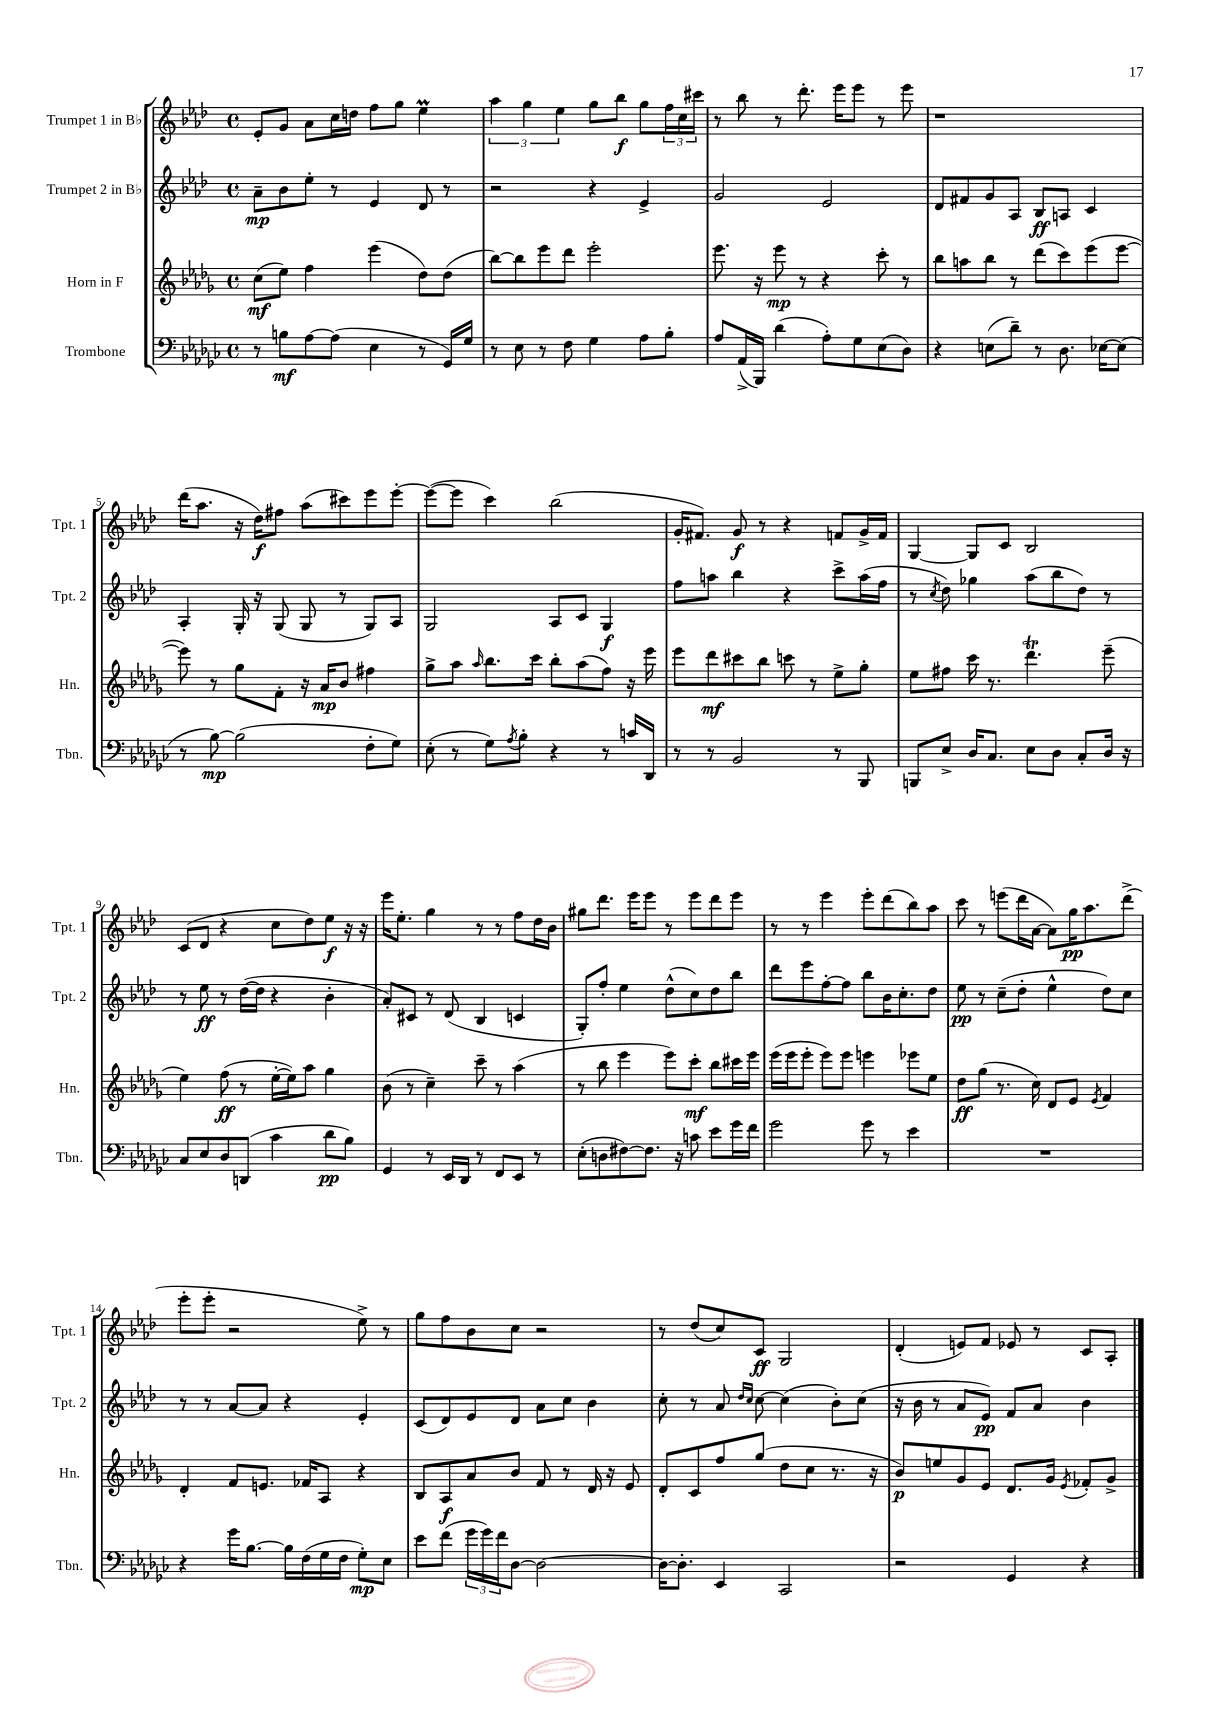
<<
\new StaffGroup <<
\new Staff = "s0" \with { instrumentName = "Trumpet 1 in Bb" shortInstrumentName = "Tpt. 1" } {
    \clef treble \key aes \major \defaultTimeSignature \time 4/4
    ees'8-. g'8 aes'8 c''16 d''16 f''8 g''8 ees''4\prall |
    \tuplet 3/2 { aes''4 g''4 ees''4 } g''8 bes''8\f g''8 \tuplet 3/2 { f''16 c''16 cis'''16 } |
    r8 bes''8 r8 des'''8.-. ees'''16 ees'''8 r8 ees'''8 |
    r1 |
    des'''16( aes''8. r16 des''16\f) fis''8 aes''8( cis'''8) ees'''8 ees'''8~-. |
    ees'''8~( ees'''8 c'''4) bes''2( |
    g'16-. fis'8.) g'8\f r8 r4 f'8 g'16-> f'16 |
    g4~ g8 c'8 bes2 |
    c'8( des'8 r4 c''8 des''8) ees''8\f r16 r16 |
    ees'''16 ees''8.-. g''4 r8 r8 f''8 des''16 bes'16 |
    gis''8 des'''8. ees'''16 ees'''8 r8 ees'''8 des'''8 ees'''8 |
    r8 r8 ees'''4 ees'''8-. des'''8( bes''8) aes''8 |
    c'''8 r8 e'''8( des'''16 aes'16~ aes'8) g''16\pp aes''8. des'''8->( |
    ees'''8-. ees'''8-. r2 ees''8->) r8 |
    g''8 f''8 bes'8 c''8 r2 |
    r8 des''8( c''8) c'8\ff g2 |
    des'4-.( e'8) f'8 ees'8 r8 c'8 aes8-. \bar "|." |
}
\new Staff = "s1" \with { instrumentName = "Trumpet 2 in Bb" shortInstrumentName = "Tpt. 2" } {
    \clef treble \key aes \major \defaultTimeSignature \time 4/4
    aes'8--\mp bes'8 ees''8-. r8 ees'4 des'8 r8 |
    r2 r4 ees'4-> |
    g'2 ees'2 |
    des'8 fis'8 g'8 aes8 bes8\ff a8 c'4 |
    aes4-. g16-. r16 g8( g8 r8 g8) aes8 |
    g2 aes8 c'8 g4\f |
    f''8 a''8 bes''4 r4 c'''8-> a''16( f''16 |
    r8 \acciaccatura { c''8 } des''8) ges''4 aes''8( bes''8 des''8) r8 |
    r8 ees''8\ff r8 des''16~( des''16 r4 bes'4-. |
    aes'8-.) cis'8 r8 des'8( bes4 c'4 |
    g8-.) f''8-. ees''4 des''8-^( c''8) des''8 bes''8 |
    des'''8 ees'''8 f''8~-. f''8 bes''8 bes'16 c''8.-. des''8 |
    ees''8\pp r8 c''8--( des''8-. ees''4-^ des''8) c''8 |
    r8 r8 aes'8~ aes'8 r4 ees'4-. |
    c'8( des'8) ees'8 des'8 aes'8 c''8 bes'4 |
    c''8-. r8 aes'8 \grace { des''16 c''16 } c''8~ c''4( bes'8-.) c''8( |
    r16 bes'16 r8 aes'8 ees'8\pp) f'8 aes'8 bes'4 \bar "|." |
}
\new Staff = "s2" \with { instrumentName = "Horn in F" shortInstrumentName = "Hn." } {
    \clef treble \key des \major \defaultTimeSignature \time 4/4
    c''8\mf( ees''8) f''4 ees'''4( des''8) des''8( |
    bes''8~) bes''8 ees'''8 des'''8 ees'''2-. |
    ees'''8. r16 ees'''8\mp r8 r4 c'''8-. r8 |
    bes''8 a''8 bes''8 r8 des'''8( c'''8) ees'''8( ees'''8~ |
    ees'''8) r8 ges''8 f'8-. r16 aes'16\mp bes'8 fis''4 |
    ges''8-> aes''8 \grace { aes''16 } bes''8. c'''16 bes''8-. aes''8( f''8) r16 ees'''16 |
    ees'''8 des'''8\mf cis'''8 bes''8 c'''8 r8 ees''8-> ges''8-. |
    ees''8 fis''8 c'''16 r8. des'''4.\trill ees'''8--( |
    ees''4) f''8\ff( r8 ees''16~-. ees''16) aes''8 ges''4 |
    bes'8( r8 c''4--) c'''8-- r8 aes''4( |
    r8 bes''8 ees'''4 ees'''8) c'''8-.\mf bes''8 cis'''16 ees'''16 |
    ees'''16( ees'''16 ees'''8-. ees'''8) ees'''8 e'''4 ees'''8 ees''8 |
    des''8\ff ges''8( r8. c''16) des'8 ees'8 \acciaccatura { ees'8 } f'4 |
    des'4-. f'8 e'8. fes'16 aes8 r4 |
    bes8 aes8\f aes'8 bes'8 f'8 r8 des'16 r16 ees'8 |
    des'8-. c'8 f''8 ges''8( des''8 c''8 r8. r16 |
    bes'8\p) e''8 ges'8 ees'8 des'8. ges'16 \acciaccatura { ees'8 } fes'8-. ges'8-> \bar "|." |
}
\new Staff = "s3" \with { instrumentName = "Trombone" shortInstrumentName = "Tbn." } {
    \clef bass \key ges \major \defaultTimeSignature \time 4/4
    r8 b8\mf aes8~ aes8( ees4 r8 ges,16) ges16 |
    r8 ees8 r8 f8 ges4 aes8 bes8-. |
    aes8 aes,16->( bes,,16) des'4( aes8-.) ges8 ees8( des8) |
    r4 e8( des'8--) r8 des8. ees16~ ees8( |
    r8 bes8~\mp) bes2( f8-. ges8) |
    ees8-.( r8 ges8) \acciaccatura { aes8 } bes8-. r4 r8 c'16 des,16 |
    r8 r8 bes,2 r8 bes,,8 |
    b,,8 ees8-> des16 ces8. ees8 des8 ces8-. des16 r16 |
    ces8 ees8 des8 d,8( ces'4 des'8\pp bes8) |
    ges,4 r8 ees,16 des,16 r8 f,8 ees,8 r8 |
    ees8-.( d8 fis8~) fis8. r16 c'8 ees'8 ges'16 f'16 |
    ges'2 ges'8 r8 ees'4 |
    R1 |
    r4 ges'16 bes8.~ bes16 f16( ges16 f16 ges8-.\mp) ees8 |
    ees'8 f'8( \tuplet 3/2 { ges'16 ges'16) f'16 } des8~ des2~ |
    des16~ des8.-. ees,4 ces,2 |
    r2 ges,4 r4 \bar "|." |
}
>>
>>
